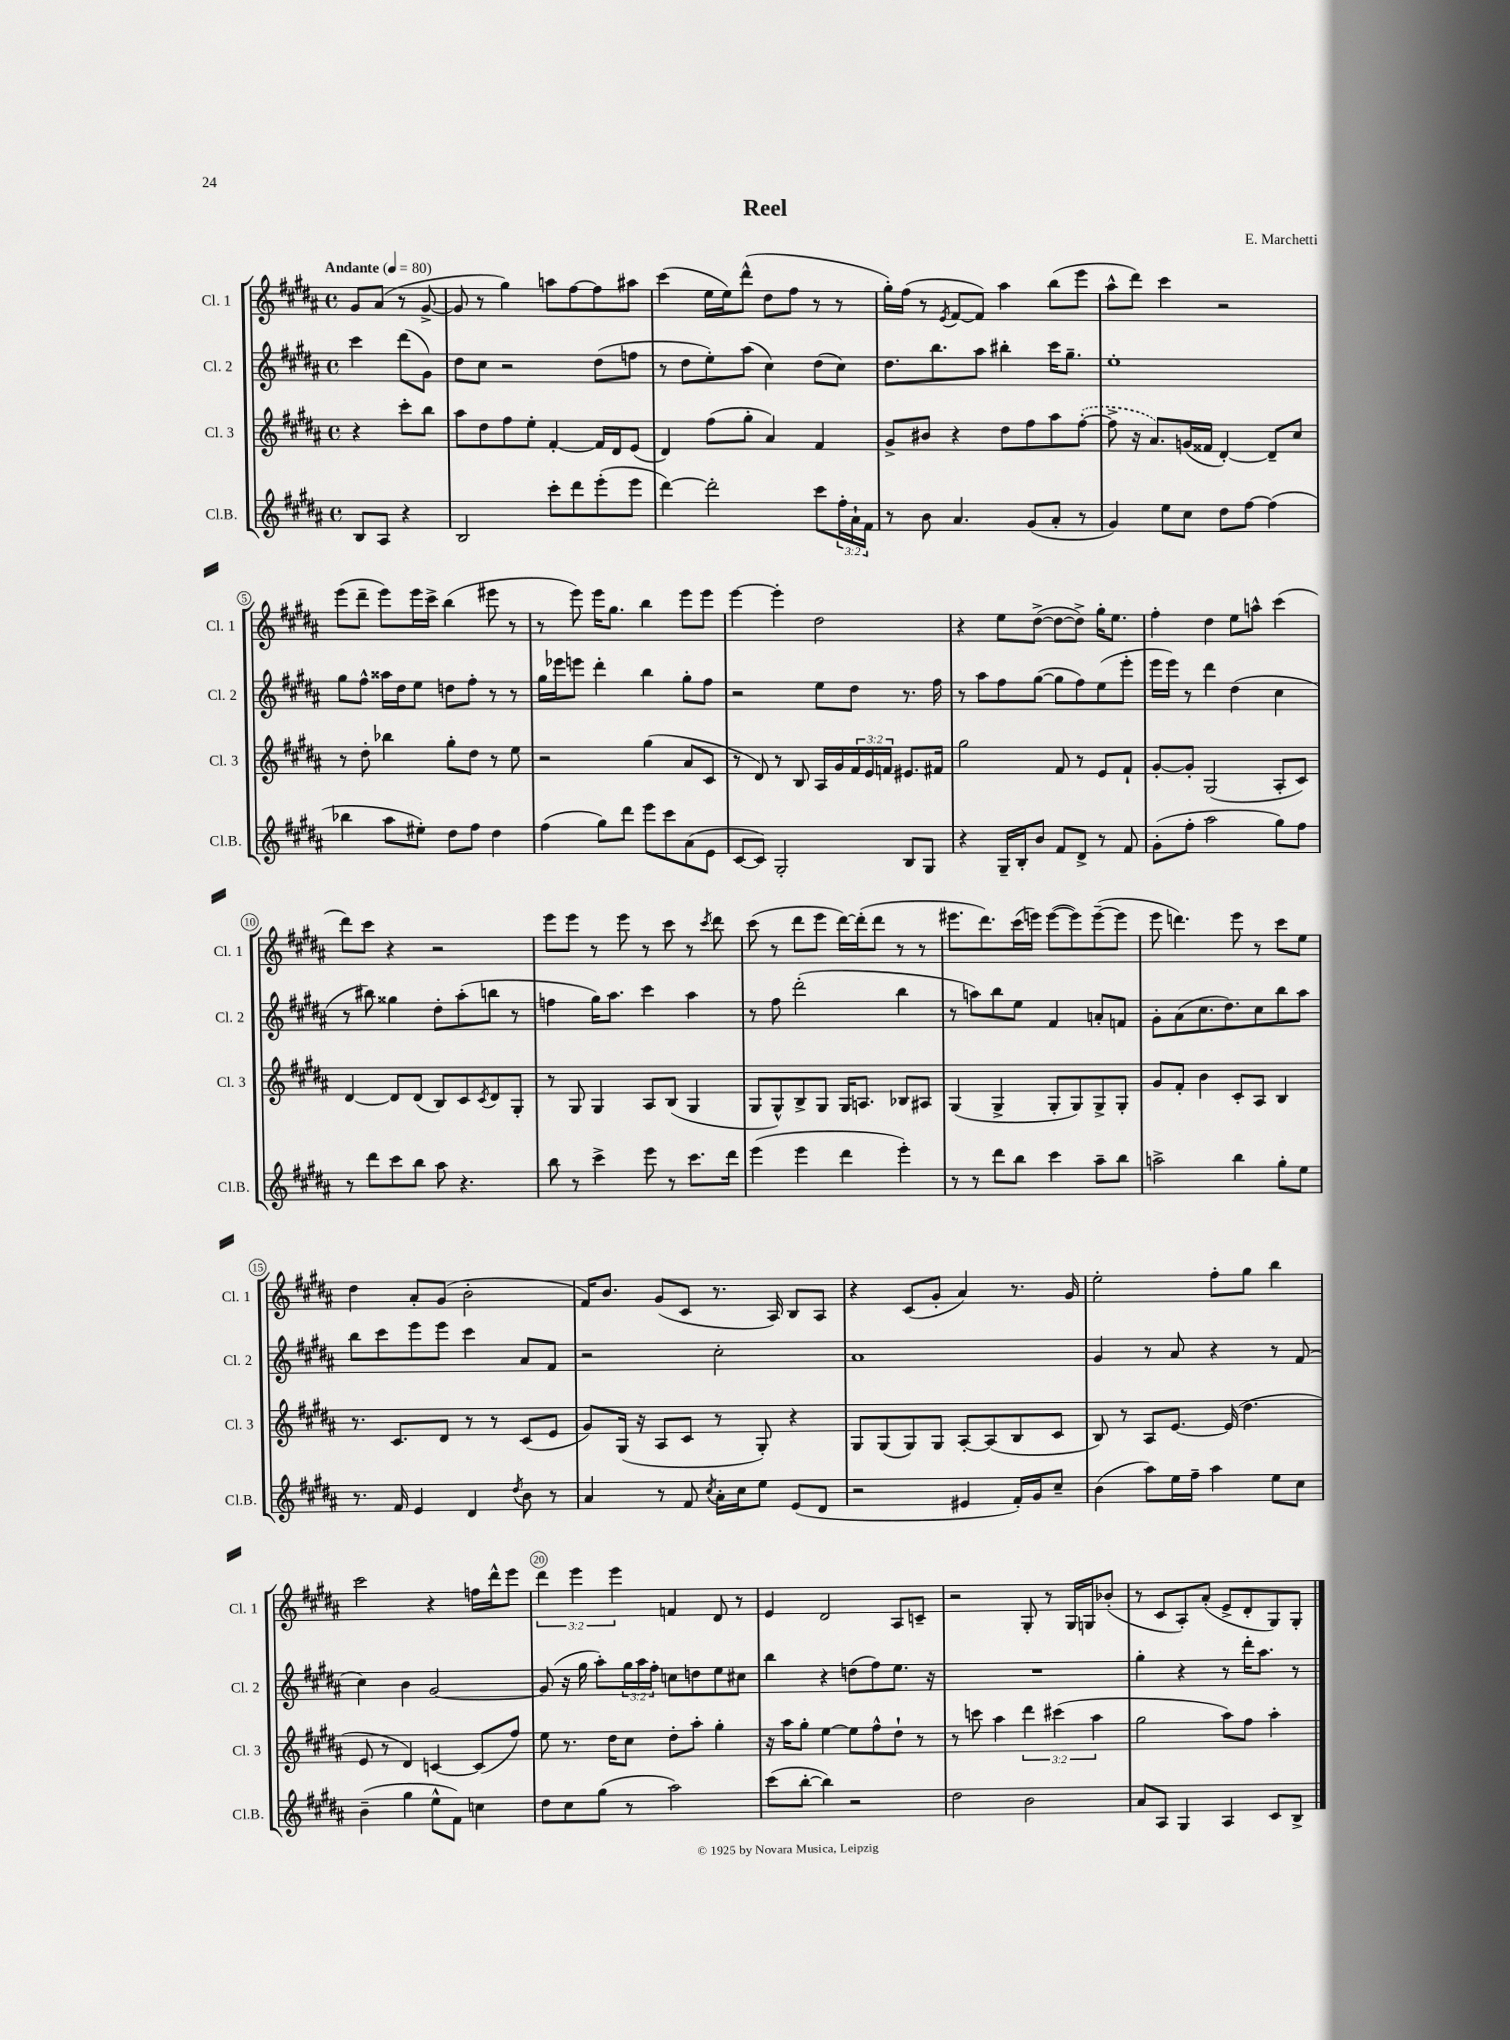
\header { title = "Reel" composer = "E. Marchetti" }
<<
\new StaffGroup <<
\new Staff = "s0" \with { instrumentName = "Cl. 1" shortInstrumentName = "Cl. 1" } {
    \clef treble \key b \major \defaultTimeSignature \time 4/4 \override Staff.TupletNumber.text = #tuplet-number::calc-fraction-text \partial 2 \tempo "Andante" 4 = 80
    gis'8 ais'8( r8 gis'8~-> |
    gis'8 r8 gis''4) a''8 fis''8~ fis''8 ais''8 |
    cis'''4( e''16 e''16) dis'''8-^( dis''8 fis''8 r8 r8 |
    gis''16-.) fis''16( r8 \acciaccatura { e'8 } fis'8~ fis'8) ais''4 b''8( e'''8 |
    ais''8-^ dis'''8) cis'''4 r2 |
    e'''8( dis'''8-- e'''8) e'''16 cis'''16-> b''4( eis'''8 r8 |
    r8 e'''8) e'''16 gis''8. b''4 e'''8 e'''8 |
    e'''4~ e'''4-. dis''2 |
    r4 e''8 dis''8~->( dis''8~ dis''8->) gis''16-. e''8. |
    fis''4-. dis''4 e''8 a''8-^ cis'''4( |
    dis'''8) cis'''8 r4 r2 |
    e'''8 e'''8 r8 e'''8 r8 cis'''8 r8 \acciaccatura { cis'''8 } dis'''8 |
    cis'''8( r8 dis'''8 e'''8 dis'''16~) dis'''16-.( dis'''8 r8 r8 |
    eis'''8. dis'''8.) cis'''16( e'''16) e'''8~( e'''8) e'''8~--( e'''8 |
    e'''8 d'''4.) e'''8 r8 cis'''8 e''8 |
    dis''4 ais'8-. gis'8( b'2-. |
    fis'16) b'8. gis'8( cis'8 r8. ais16) b8 ais8 |
    r4 cis'8( gis'8-. ais'4) r8. gis'16 |
    e''2-. fis''8-. gis''8 b''4 |
    cis'''2 r4 f''16 dis'''16-^ e'''8 |
    \tuplet 3/2 { dis'''4 e'''4 e'''4 } f'4 dis'8 r8 |
    e'4 dis'2 ais8 c'8-- |
    r2 gis8-. r8 gis16 g16 bes'8-.( |
    r8 cis'8 ais8-.) ais'8-.( e'8-> dis'8-. gis8) gis8-. \bar "|." |
}
\new Staff = "s1" \with { instrumentName = "Cl. 2" shortInstrumentName = "Cl. 2" } {
    \clef treble \key b \major \defaultTimeSignature \time 4/4 \override Staff.TupletNumber.text = #tuplet-number::calc-fraction-text \partial 2
    cis'''4 dis'''8( gis'8) |
    dis''8 cis''8 r2 dis''8( f''8 |
    r8 dis''8 e''8-.) ais''8( cis''4) dis''8( cis''8) |
    dis''8. b''8. ais''8 bis''4-. cis'''16 gis''8.-- |
    e''1-. |
    gis''8 fis''8-^ aisis''16 dis''16 e''8 d''8 fis''8-. r8 r8 |
    gis''16 ees'''16 e'''8 dis'''4-. b''4 gis''8-. fis''8 |
    r2 e''8 dis''8 r8. fis''16 |
    r8 ais''8 fis''8 gis''8~( gis''8 fis''8) e''8( e'''8-. |
    e'''16 e'''16) r8 dis'''4 dis''4( cis''4 |
    r8 bis''8) gisis''4 dis''8-. ais''8-.( b''8 r8 |
    f''4 gis''16) ais''8. cis'''4 ais''4 |
    r8 fis''8 dis'''2-.( b''4 |
    r8 a''8) b''8 e''8 fis'4 a'8-. f'8 |
    gis'8-. ais'8( cis''8. dis''8.) cis''8 b''8 ais''8 |
    b''8 cis'''8 e'''8 e'''8 cis'''4 ais'8 fis'8 |
    r2 cis''2-. |
    ais'1 |
    gis'4 r8 ais'8 r4 r8 fis'8( |
    cis''4) b'4 gis'2~ |
    gis'8( r16 gis''16 ais''8-.) \tuplet 3/2 { gis''16 ais''16 fis''16-. } c''8 d''8 e''8 cis''8 |
    b''4 r4 d''8( fis''8) e''8. r16 |
    R1 |
    gis''4-. r4 r8 dis'''16-. ais''8. r8 \bar "|." |
}
\new Staff = "s2" \with { instrumentName = "Cl. 3" shortInstrumentName = "Cl. 3" } {
    \clef treble \key b \major \defaultTimeSignature \time 4/4 \override Staff.TupletNumber.text = #tuplet-number::calc-fraction-text \partial 2
    r4 cis'''8-. b''8 |
    ais''8 dis''8 fis''8 e''8-. fis'4~-. fis'16 dis'16 e'8( |
    dis'4) fis''8( gis''8-. ais'4) fis'4 |
    gis'8-> bis'8 r4 dis''8 fis''8 ais''8 \once \slurDashed fis''8~-.( |
    fis''8-> r16 ais'8.) g'16( fisis'16 dis'4~-.) dis'8-- cis''8 |
    r8 dis''8-. bes''4 gis''8-. dis''8 r8 e''8 |
    r2 gis''4( ais'8 cis'8 |
    r8 dis'8) r8 b8 ais16 gis'16 \tuplet 3/2 { fis'16 e'16 f'16 } eis'8. fis'16 |
    gis''2 fis'8 r8 e'8 fis'8-! |
    gis'8~-. gis'8-. gis2( ais8-. cis'8) |
    dis'4~ dis'8 dis'8( b8) cis'8 \acciaccatura { cis'8 } dis'8 gis8-. |
    r8 gis8 gis4 ais8 b8( gis4 |
    gis8 gis8-^) b8-> gis8 gis16 a8. bes8 ais8 |
    gis4( gis4-> gis8-. gis8) gis8-> gis8-. |
    gis'8 fis'8-. b'4 cis'8-. ais8 b4 |
    r8. cis'8. dis'8 r8 r8 cis'8( e'8 |
    gis'8) gis16( r16 ais8 cis'8 r8 gis8-.) r4 |
    gis8 gis8( gis8) gis8 ais8~-. ais8( b8 cis'8 |
    b8) r8 ais8 e'8.~ e'16( dis''4. |
    e'8 r8 dis'4) c'4~ c'8( fis''8) |
    e''8 r8. dis''16 cis''8 dis''8-. ais''8-. gis''4-. |
    r16 ais''16 gis''8-. e''4~ e''8 fis''8-^ dis''8-! r8 |
    r8 c'''8 ais''4 \tuplet 3/2 { dis'''4 cis'''4( ais''4 } |
    gis''2 ais''8) fis''8 ais''4-. \bar "|." |
}
\new Staff = "s3" \with { instrumentName = "Cl.B." shortInstrumentName = "Cl.B." } {
    \clef treble \key b \major \defaultTimeSignature \time 4/4 \override Staff.TupletNumber.text = #tuplet-number::calc-fraction-text \partial 2
    b8 ais8 r4 |
    b2 cis'''8-. dis'''8 e'''8-.( e'''8 |
    dis'''4~) dis'''2-. cis'''8 \tuplet 3/2 { fis''16-. ais'16-! fis'16 } |
    r8 b'8 ais'4. gis'8( ais'8-. r8 |
    gis'4) e''8 cis''8 dis''8 fis''8~ fis''4( |
    bes''4 ais''8 eis''8-.) dis''8 fis''8 dis''4 |
    fis''4( gis''8) dis'''8 e'''8 cis'''8 ais'8( e'8 |
    cis'8~ cis'8) gis2-. b8 gis8 |
    r4 gis16-- b16-. b'8 fis'8 dis'8-> r8 fis'8 |
    gis'8-.( fis''8-. ais''2 gis''8) fis''8 |
    r8 dis'''8 cis'''8 b''8 ais''8 r4. |
    b''8 r8 cis'''4-> e'''8 r8 cis'''8. dis'''16 |
    e'''4( e'''4 dis'''4 e'''4-.) |
    r8 r8 dis'''8 b''8 cis'''4 ais''8-- b''8 |
    a''2-> b''4 gis''8-. e''8 |
    r8. fis'16 e'4 dis'4 \acciaccatura { dis''8 } b'8 r8 |
    ais'4 r8 fis'8 \acciaccatura { cis''8 } ais'16-. cis''16 e''8 e'8( dis'8 |
    r2 eis'4 fis'16-.) gis'16 cis''8-- |
    b'4( ais''8) e''16 fis''16-- ais''4 e''8 cis''8 |
    b'4--( gis''4 e''8-^ fis'8) c''4 |
    dis''8 cis''8 gis''8( r8 ais''2) |
    cis'''8( b''8~-. b''4) r2 |
    dis''2 b'2 |
    ais'8 ais8 gis4 ais4 cis'8 b8-> \bar "|." |
}
>>
>>
\layout { \context { \Score \override BarNumber.break-visibility = ##(#f #t #t) barNumberVisibility = #(every-nth-bar-number-visible 5) \override BarNumber.stencil = #(make-stencil-circler 0.1 0.3 ly:text-interface::print) } }
